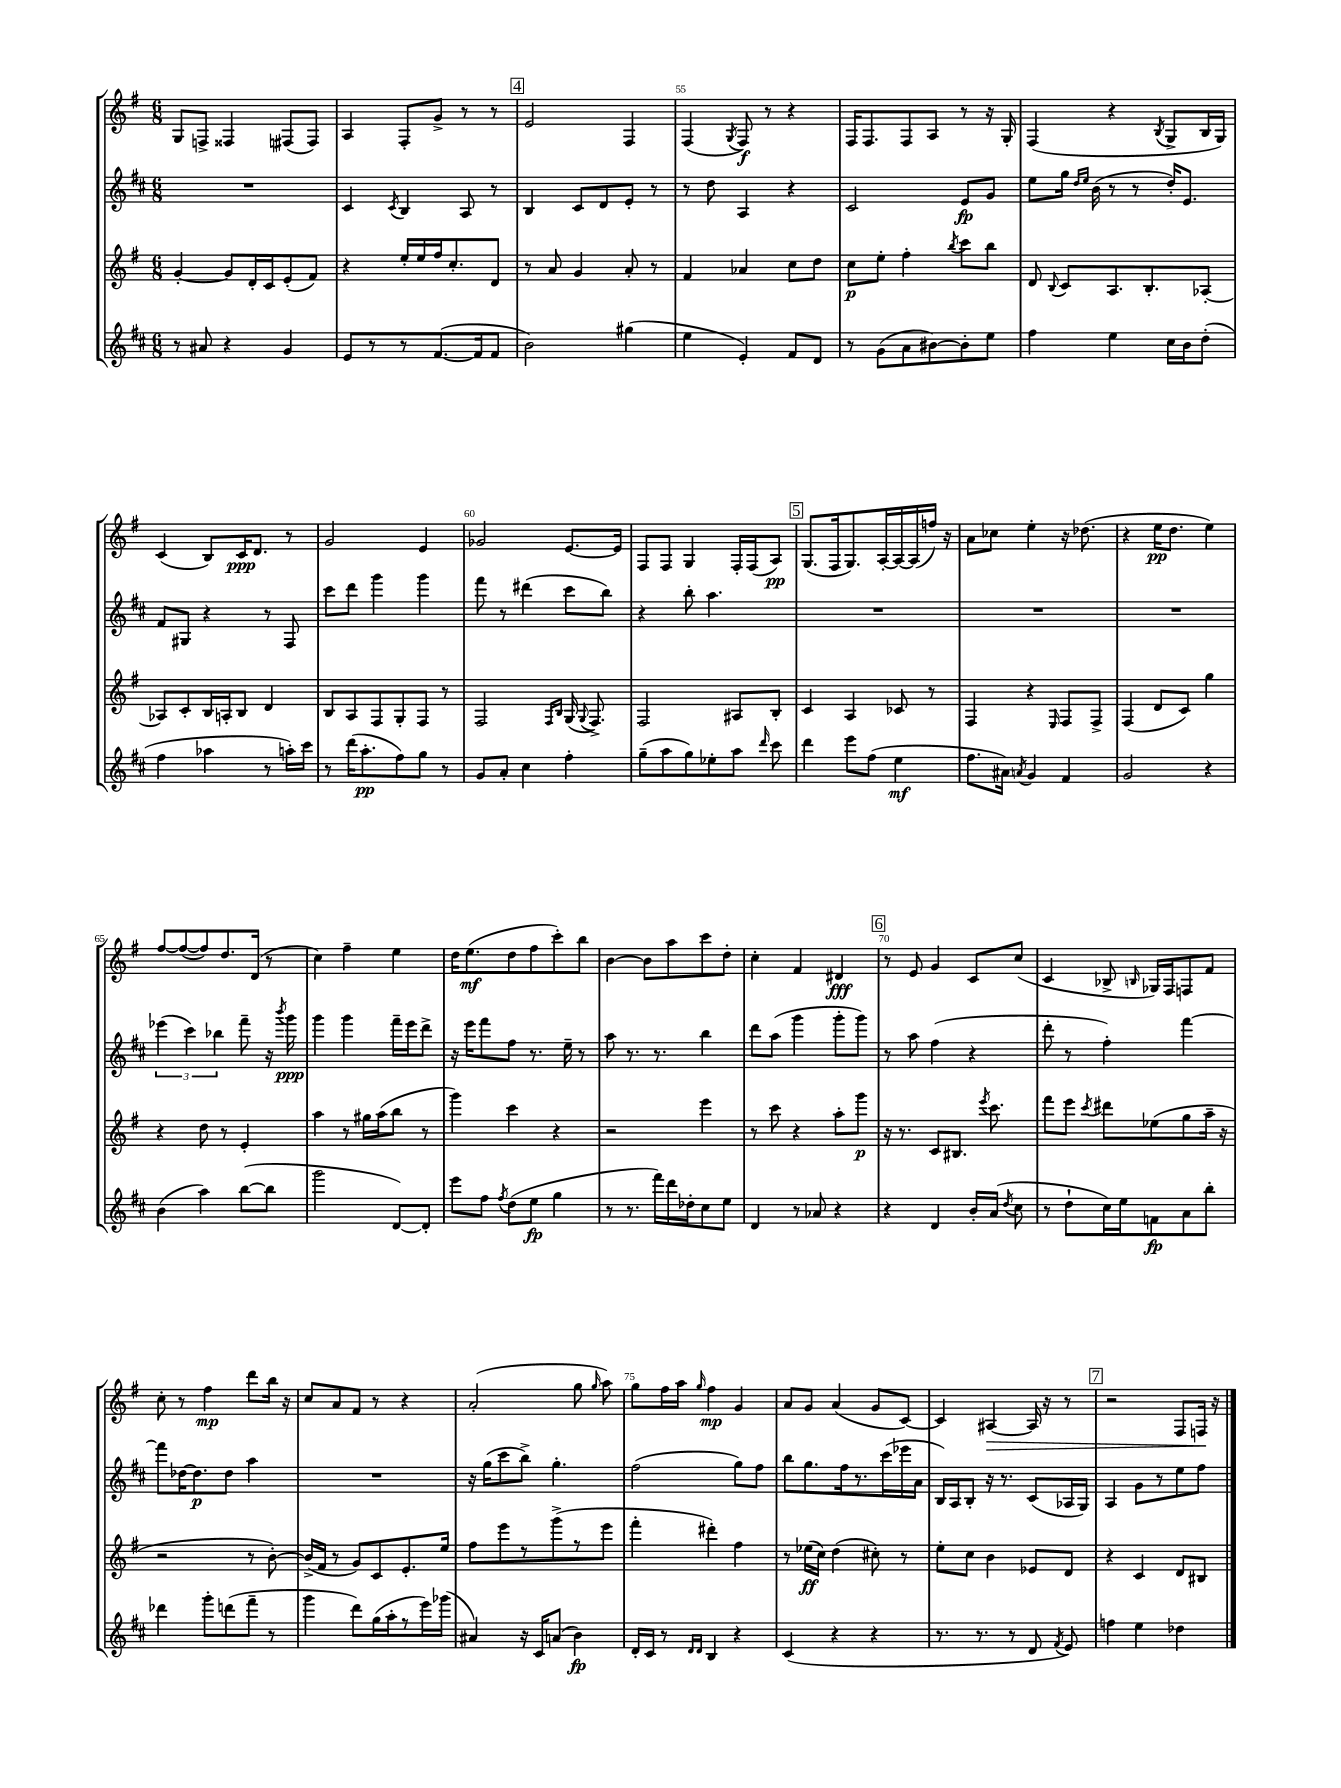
<<
\new StaffGroup <<
\new Staff = "s0" {
    \clef treble \key g \major \numericTimeSignature \time 6/8
    \autoBeamOff g8[ f8]-> fisis4 fis8[( fis8]) |
    a4 fis8[-. g'8]-> r8 r8 |
    \mark \markup { \box "4" } e'2 fis4 |
    fis4( \acciaccatura { g8 } fis8\f) r8 r4 |
    fis16[ fis8. fis8 a8] r8 r16 g16-. |
    fis4( r4 \acciaccatura { b8 } g8[-> b16 g16]) |
    c'4( b8[) c'16\ppp d'8.] r8 |
    g'2 e'4 |
    ges'2 e'8.[~ e'16] |
    fis8[ fis8] g4 fis16[-. fis16( a8]\pp) |
    \mark \markup { \box "5" } g8.[( fis16 g8.) a16~-. a16~ a16( f''16]) r16 |
    a'8[ ces''8] e''4-. r16 des''8.( |
    r4 e''16[\pp d''8.] e''4) |
    fis''8[~ fis''8~( fis''8) d''8. d'16]( r8 |
    c''4) fis''4-- e''4 |
    d''16[ e''8.\mf( d''8 fis''8 c'''8-.) b''8] |
    b'4~ b'8[ a''8 c'''8 d''8]-. |
    c''4-. fis'4 dis'4\fff |
    \mark \markup { \box "6" } r8 e'8 g'4 c'8[ c''8]( |
    c'4 bes8-> \grace { b16 } ges16[) fis16 f8 fis'8] |
    c''8-. r8 fis''4\mp d'''8[ b''16] r16 |
    c''8[ a'8 fis'8] r8 r4 |
    a'2-.( g''8 \grace { g''16 } a''8) |
    g''8[ fis''16 a''16] \grace { g''16 } fis''4\mp g'4 |
    a'8[ g'8] a'4( g'8[ c'8]~) |
    c'4 ais4~\> ais16 r16 r8 |
    \mark \markup { \box "7" } r2 fis8[ f16]\! r16 \bar "|." |
}
\new Staff = "s1" {
    \clef treble \key d \major \numericTimeSignature \time 6/8
    \autoBeamOff R2. |
    cis'4 \acciaccatura { cis'8 } b4 a8 r8 |
    \mark \markup { \box "4" } b4 cis'8[ d'8 e'8]-. r8 |
    r8 d''8 a4 r4 |
    cis'2 e'8[\fp g'8] |
    e''8[ g''16] \grace { d''16[ e''16] } b'16( r8 r8 d''16[-.) e'8.] |
    fis'8[ gis8] r4 r8 fis8 |
    cis'''8[ d'''8] g'''4 g'''4 |
    fis'''8 r8 dis'''4( cis'''8[ b''8]) |
    r4 b''8-. a''4. |
    \mark \markup { \box "5" } R2. |
    R2. |
    R2. |
    \tuplet 3/2 { ees'''4( cis'''4) bes''4 } fis'''8-- r16 \acciaccatura { b'''8 } g'''16\ppp |
    g'''4 g'''4 fis'''16[-- e'''16 d'''8]-> |
    r16 e'''16[ fis'''8 fis''8] r8. e''16-- r8 |
    a''8 r8. r8. b''4 |
    d'''8[ a''8]( g'''4 g'''8[-. g'''8]) |
    \mark \markup { \box "6" } r8 a''8 fis''4( r4 |
    d'''8-. r8 fis''4-.) fis'''4~ |
    fis'''8[ des''16~ des''8.\p des''8] a''4 |
    R2. |
    r16 g''16[( cis'''8 b''8]->) g''4.-. |
    fis''2( g''8[) fis''8] |
    b''8[ g''8. fis''16 r8. cis'''16( ees'''16 a'16] |
    b16[) a16 b8]-. r16 r8. cis'8[( aes16 g16]) |
    \mark \markup { \box "7" } a4 g'8[ r8 e''8 fis''8] \bar "|." |
}
\new Staff = "s2" {
    \clef treble \key g \major \numericTimeSignature \time 6/8
    \autoBeamOff g'4~-. g'8[ d'16-. c'16 e'8-.( fis'8]) |
    r4 e''16[-. e''16 fis''16 c''8.-. d'8] |
    \mark \markup { \box "4" } r8 a'8 g'4 a'8-. r8 |
    fis'4 aes'4 c''8[ d''8] |
    c''8[\p e''8]-. fis''4-. \acciaccatura { b''8 } c'''8[ b''8] |
    d'8 \appoggiatura { b8 } c'8[ a8. b8.-. aes8]~-. |
    aes8[ c'8-. b16 a16-. b8] d'4 |
    b8[ a8 fis8 g8-. fis8] r8 |
    fis2 \grace { fis16[ b16] } g16( \appoggiatura { g8 } fis8.->) |
    fis2 ais8[ b8]-. |
    \mark \markup { \box "5" } c'4 a4 ces'8 r8 |
    fis4 r4 \grace { e16 } fis8[ fis8]-> |
    fis4( d'8[ c'8]) g''4 |
    r4 d''8 r8 e'4-. |
    a''4 r8 gis''16[ a''16( b''8] r8 |
    g'''4) c'''4 r4 |
    r2 e'''4 |
    r8 c'''8 r4 a''8[-. g'''8]\p |
    \mark \markup { \box "6" } r16 r8. c'8[ bis8.] \acciaccatura { e'''8 } c'''8. |
    fis'''8[ e'''8] \acciaccatura { c'''8 } dis'''8[ ees''8( g''8 a''16]-- r16 |
    r2 r8 b'8~-.) |
    b'16[->( fis'16] r8 g'8[) c'8 e'8.-. e''16] |
    fis''8[ e'''8 r8 g'''8->( r8 e'''8] |
    fis'''4-. dis'''4-.) fis''4 |
    r8 ees''16[\ff( c''16]) d''4( cis''8-.) r8 |
    e''8[-. c''8] b'4 ees'8[ d'8] |
    \mark \markup { \box "7" } r4 c'4 d'8[ bis8] \bar "|." |
}
\new Staff = "s3" {
    \clef treble \key d \major \numericTimeSignature \time 6/8
    \autoBeamOff r8 ais'8 r4 g'4 |
    e'8[ r8 r8 fis'8.~( fis'16 fis'8] |
    \mark \markup { \box "4" } b'2) gis''4( |
    e''4 e'4-.) fis'8[ d'8] |
    r8 g'8[( a'8 bis'8~) bis'8-. e''8] |
    fis''4 e''4 cis''16[ b'16 d''8]-.( |
    fis''4 aes''4 r8 a''16[-.) cis'''16] |
    r8 d'''16[( a''8.-.\pp fis''8) g''8] r8 |
    g'8[ a'8]-. cis''4 fis''4-. |
    g''8[--( a''8 g''8) ees''8-. a''8] \grace { d'''16 } cis'''8 |
    \mark \markup { \box "5" } d'''4 e'''8[ fis''8]( e''4\mf |
    fis''8.[ ais'16]) \acciaccatura { a'8 } g'4 fis'4 |
    g'2 r4 |
    b'4( a''4) b''8[~( b''8] |
    g'''2 d'8[~) d'8]-. |
    e'''8[ fis''8] \acciaccatura { fis''8 } d''8[( e''8]\fp g''4 |
    r8 r8. fis'''16[) d'''16 des''16-. cis''8 e''8] |
    d'4 r8 aes'8 r4 |
    \mark \markup { \box "6" } r4 d'4 b'16[-. a'16]( \acciaccatura { d''8 } cis''8 |
    r8 d''8[-! cis''16) e''16 f'8\fp a'8 b''8]-. |
    des'''4 g'''8[-. d'''8( fis'''8]-- r8 |
    g'''4 d'''8[) g''16( a''16-. r8 e'''16) ges'''16]( |
    ais'4) r16 cis'16[ a'8]( b'4\fp) |
    d'16[-. cis'16] r8 \grace { d'16[ d'16] } b4 r4 |
    cis'4( r4 r4 |
    r8. r8. r8 d'8 \acciaccatura { fis'8 } e'8) |
    \mark \markup { \box "7" } f''4 e''4 des''4 \bar "|." |
}
>>
>>
\layout { \context { \Score currentBarNumber = #52 \override BarNumber.break-visibility = ##(#f #t #t) barNumberVisibility = #(every-nth-bar-number-visible 5) } }
